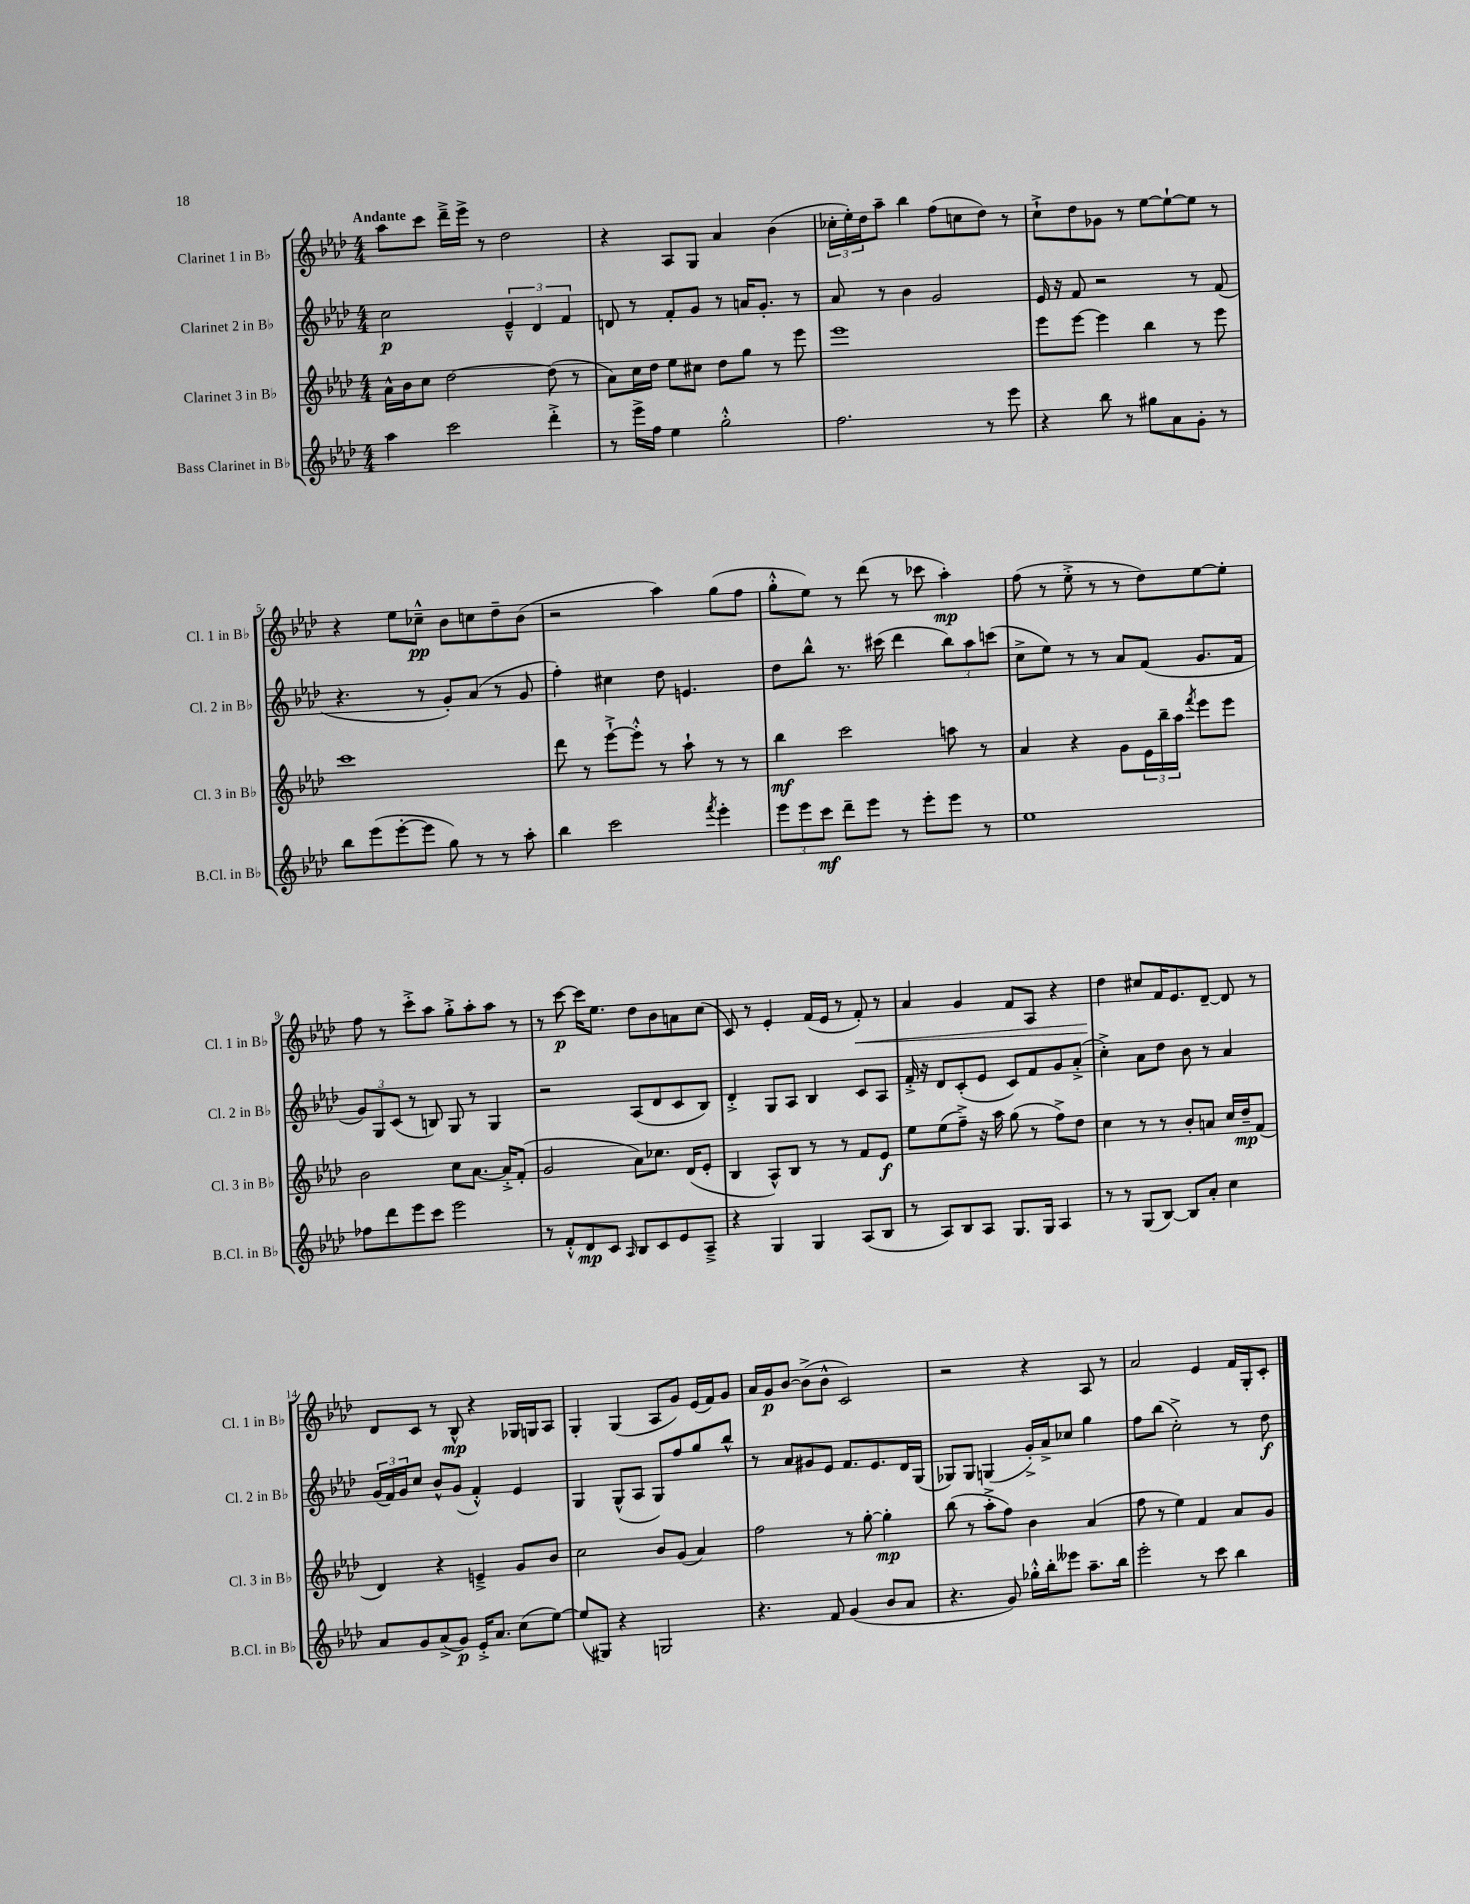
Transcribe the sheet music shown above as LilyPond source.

<<
\new StaffGroup <<
\new Staff = "s0" \with { instrumentName = "Clarinet 1 in Bb" shortInstrumentName = "Cl. 1 in Bb" } {
    \clef treble \key aes \major \numericTimeSignature \time 4/4 \tempo "Andante"
    aes''8 c'''8 des'''16---> ees'''16-> r8 des''2 |
    r4 aes8 g8 aes'4 bes'4( |
    \tuplet 3/2 { ces''16-. ees''16-.) des''16 } aes''8-- bes''4 f''8( c''8 des''8) r8 |
    c''8-!-> des''8 ges'8 r8 ees''8~ ees''8~-! ees''8 r8 |
    r4 ees''8 ces''8---^\pp bes'8 c''8 des''8-- bes'8( |
    r2 aes''4) g''8( f''8 |
    g''8-.-^ ees''8) r8 des'''8( r8 ces'''8 aes''4-.\mp) |
    f''8( r8 ees''8-.-> r8 r8 des''8) ees''8~ ees''8-. |
    f''8 r8 c'''8-.-> aes''8 g''8-.-> aes''8-. aes''8 r8 |
    r8 c'''8~\p c'''16 ees''8. des''8 bes'8 a'8 c''8( |
    c'8) r8 ees'4-. f'16( ees'16 r8 f'8-.\<) r8 |
    aes'4 g'4 f'8 aes8 r4 |
    des''4\! cis''8 f'16 ees'8. des'8~-- des'8 r8 |
    des'8 c'8 r8 bes8-^\mp r4 ges16 g16 aes8 |
    g4-. g4( aes8 g'8) ees'16( f'16) g'8 |
    aes'16 g'16\p bes'8~ bes'8->( bes'8-^ c'2) |
    r2 r4 aes8 r8 |
    aes'2 ees'4 f'16 g16-. c'8-. \bar "|." |
}
\new Staff = "s1" \with { instrumentName = "Clarinet 2 in Bb" shortInstrumentName = "Cl. 2 in Bb" } {
    \clef treble \key aes \major \numericTimeSignature \time 4/4
    c''2\p \tuplet 3/2 { ees'4---^ des'4 f'4 } |
    d'8 r8 f'8-. g'8 r8 a'16 g'8.-. r8 |
    aes'8 r8 bes'4 g'2 |
    ees'16 r16 f'8 r2 r8 f'8( |
    r4. r8 g'8-.) aes'8( r8 g'8 |
    f''4-.) cis''4 des''8 e'4. |
    des''8 bes''8-^ r8. cis'''16( des'''4 \tuplet 3/2 { bes''8) aes''8 c'''8( } |
    c''8-> ees''8) r8 r8 aes'8 f'8( g'8. f'16 |
    \tuplet 3/2 { g'8) g8 c'8( } r8 b8) g8 r8 g4 |
    r2 aes8( des'8 c'8 bes8) |
    des'4-.-> g8 aes8 bes4 c'8 aes8 |
    f'16-.-> r16 des'8 c'8-.( ees'8 c'8) f'8 g'8 aes'8-.->( |
    c''4-.->) aes'8 des''8 bes'8 r8 aes'4 |
    \tuplet 3/2 { g'16( f'16) g'16 } c''8 bes'8-^ g'8( f'4-.-^) ees'4 |
    g4 g8-^( aes8 g8) f''8 g''8 bes''8-^ |
    r8 aes'8 gis'8 ees'8 f'8. ees'8. des'16 g16( |
    ges8) ges8 g4( g'16-.->) aes'16-> ces''8 g''4 |
    f''8 bes''8( c''2-.->) r8 des''8\f \bar "|." |
}
\new Staff = "s2" \with { instrumentName = "Clarinet 3 in Bb" shortInstrumentName = "Cl. 3 in Bb" } {
    \clef treble \key aes \major \numericTimeSignature \time 4/4
    aes'16-^ bes'16 c''8 des''2~ des''8( r8 |
    aes'8) c''16 des''16 ees''8 cis''8 des''8 g''8 r8 ees'''8 |
    ees'''1 |
    ees'''8 ees'''8~ ees'''4 bes''4 r8 ees'''8 |
    c'''1 |
    des'''8 r8 ees'''8~-!-> ees'''8-.-^ r8 aes''8-! r8 r8 |
    bes''4\mf c'''2 a''8 r8 |
    aes'4 r4 g'8 \tuplet 3/2 { ees'16 bes''16-- aes''16 } \acciaccatura { f'''8 } ees'''8 ees'''8 |
    bes'2 c''8 aes'8.~ aes'16-.-> f'8-.( |
    g'2 aes'8) ces''8. des'16( ees'8-. |
    bes4 aes8-^) bes8 r8 r8 f'8 ees'8\f |
    ees''8 ees''8( f''8--->) r16 aes''16 g''8( r8 f''8->) des''8 |
    c''4 r8 r8 bes'8-. a'8 c''16 des''16--\mp f'8( |
    des'4) r4 e'4---> g'8 bes'8 |
    c''2 bes'8 g'8( aes'4) |
    f''2 r8 g''8~-. g''4-.\mp |
    bes''8( r8 aes''8-.-> f''8) bes'4 aes'4( |
    f''8 r8 ees''4) f'4 aes'8 g'8 \bar "|." |
}
\new Staff = "s3" \with { instrumentName = "Bass Clarinet in Bb" shortInstrumentName = "B.Cl. in Bb" } {
    \clef treble \key aes \major \numericTimeSignature \time 4/4
    aes''4 c'''2 des'''4-.-> |
    r8 ees'''16-> f''16 ees''4 g''2-.-^ |
    f''2. r8 ees'''8 |
    r4 bes''8 r8 gis''8 aes'8 g'8-. r8 |
    bes''8 ees'''8( ees'''8~-. ees'''8 g''8) r8 r8 aes''8-. |
    bes''4 c'''2 \acciaccatura { f'''8 } ees'''4-. |
    \tuplet 3/2 { ees'''8 ees'''8 c'''8\mf } des'''8-- ees'''8 r8 ees'''8-. ees'''8 r8 |
    ees''1 |
    fes''8 des'''8 ees'''8 c'''8 ees'''2 |
    r8 f'8-.-^ des'8\mp c'8 \grace { aes16 } bes8 c'8 ees'8 aes8---> |
    r4 g4 g4 aes8( bes8 |
    r8 aes8) bes8 aes8 g8. g16 aes4 |
    r8 r8 g8( bes8~) bes8 aes'8-. c''4 |
    aes'8 g'8 aes'8->( g'8\p) ees'16-.-> aes'8. c''8( ees''8~) |
    ees''8( gis8) r4 g2 |
    r4. f'8 g'4( bes'8 aes'8 |
    r4. g'8) ges''16-.-^ bes''16-. eeses'''8 aes''8.-- bes''16 |
    ees'''2-. r8 c'''8 bes''4 \bar "|." |
}
>>
>>
